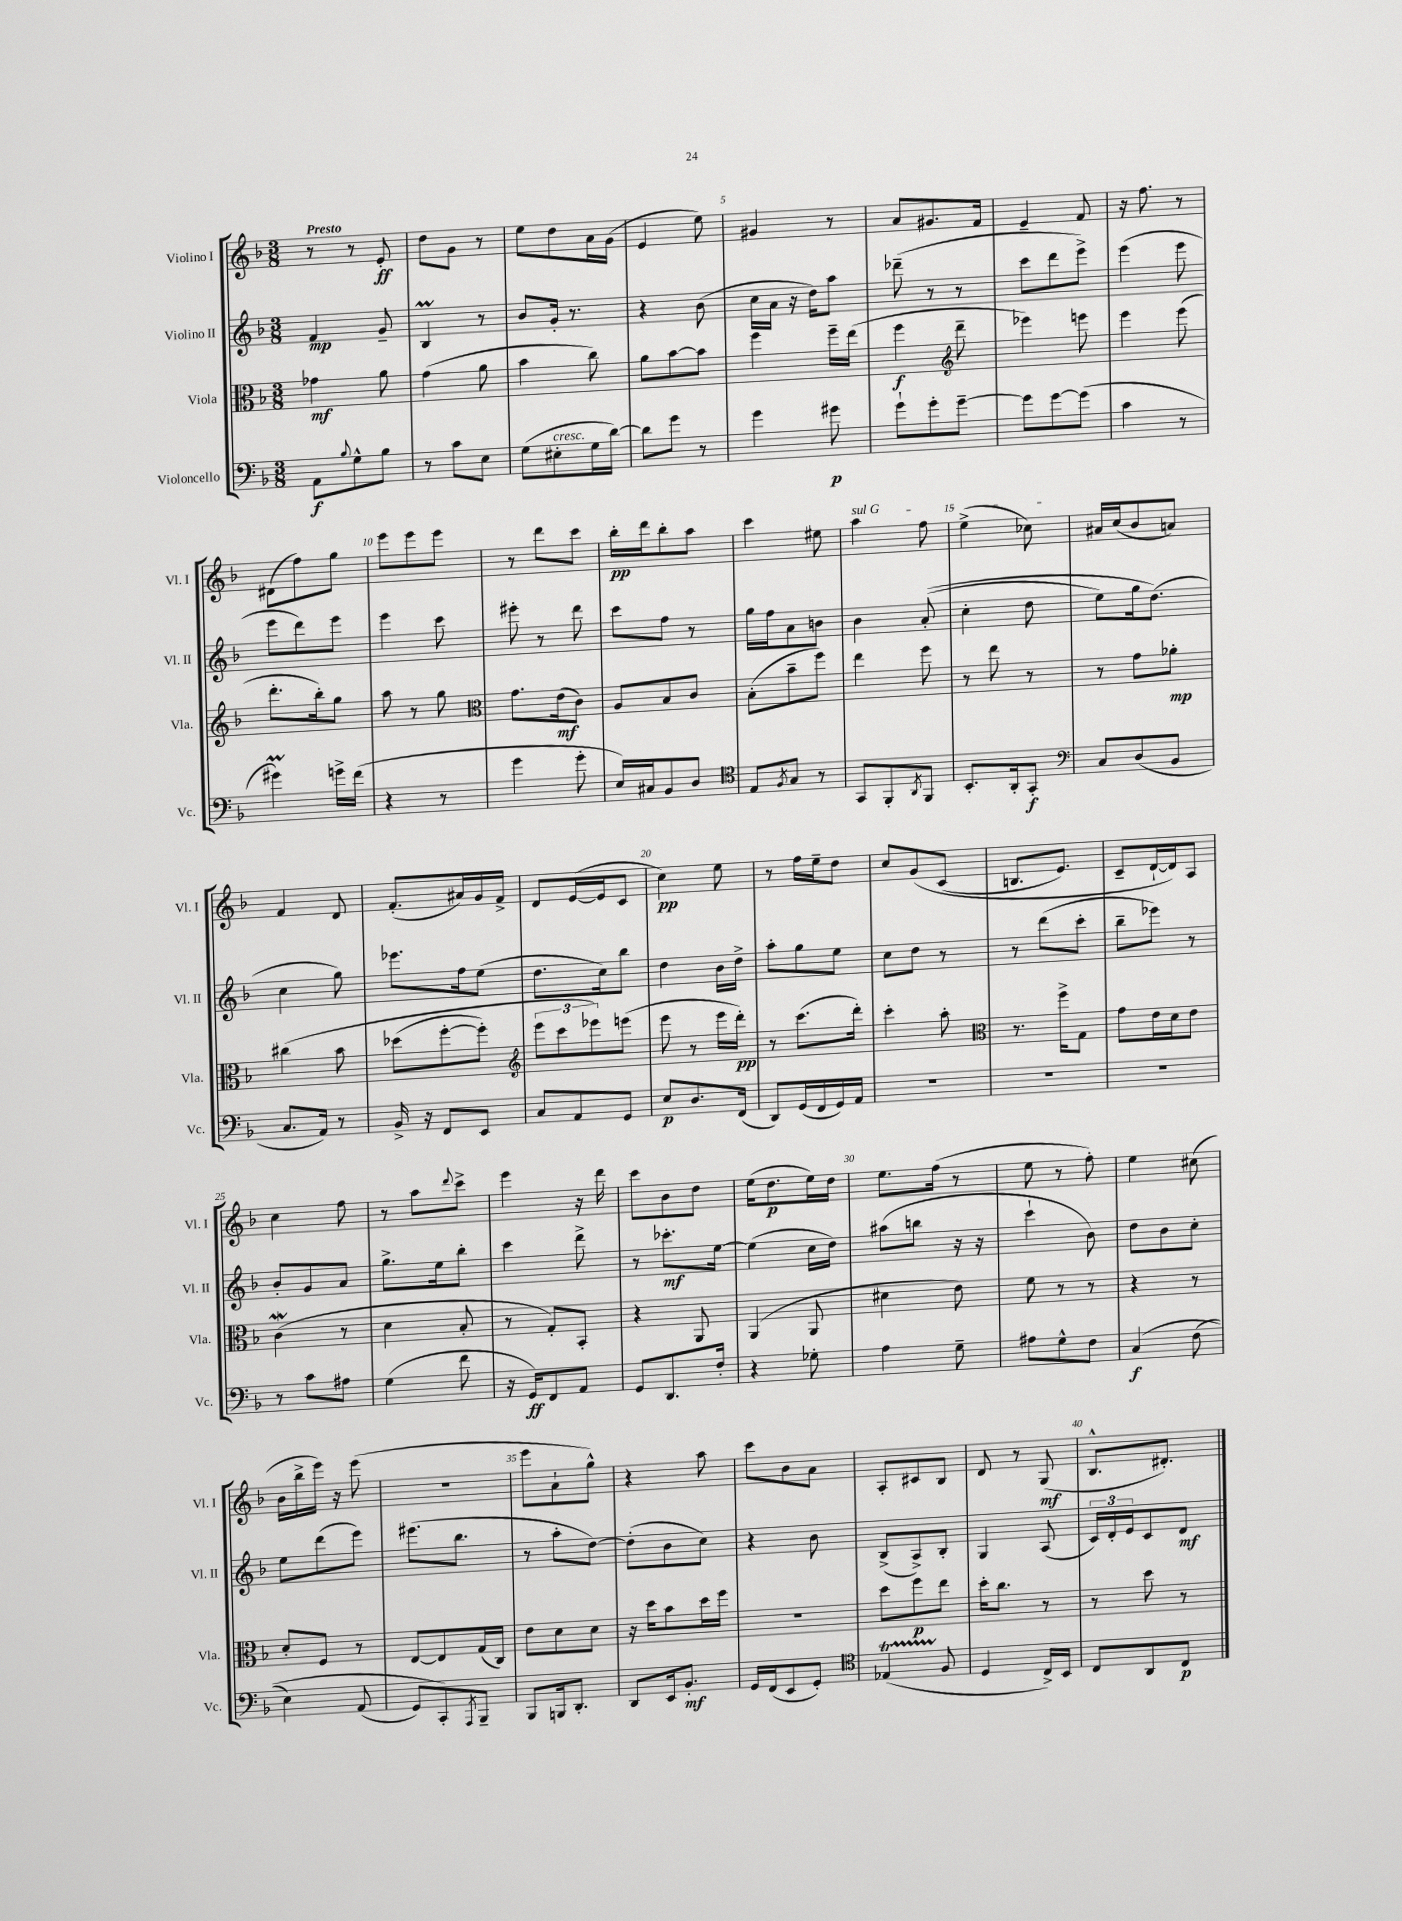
<<
\new StaffGroup <<
\new Staff = "s0" \with { instrumentName = "Violino I" shortInstrumentName = "Vl. I" } {
    \clef treble \key f \major \numericTimeSignature \time 3/8 \tempo "Presto"
    r8 r8 e'8-.\ff |
    d''8 g'8 r8 |
    e''8 d''8 a'16 g'16( |
    e'4 e''8) |
    gis'4 r8 |
    a'8 gis'8. f'16 |
    e'4-- f'8 |
    r16 f''8. r8 |
    dis'8( f''8) g''8 |
    e'''8 e'''8 e'''8 |
    r8 d'''8 c'''8 |
    bes''16-.\pp d'''16 bes''8-. a''8 |
    c'''4 eis''8 |
    \once \override TextSpanner.bound-details.left.text = \markup { \italic "sul G" } a''4\startTextSpan f''8 |
    e''4->( ces''8\stopTextSpan) |
    ais'16 c''16( bes'8 a'8) |
    f'4 d'8 |
    f'8.-.( ais'16) g'16 f'16-> |
    d'8 e'16~( e'16 c'8 |
    c''4\pp) e''8 |
    r8 f''16 e''16-- d''8 |
    c''8 g'8\( c'8( |
    b8. e'8.) |
    c'8-- d'16~-! d'16\) a8 |
    c''4 f''8 |
    r8 a''8 \appoggiatura { d'''8 } c'''8-> |
    e'''4 r16 d'''16 |
    c'''8 bes'8 d''8 |
    e''16( d''8.\p e''16) d''16 |
    e''8. f''16( r8 |
    e''8 r8 f''8-.) |
    e''4 cis''8( |
    bes'16 bes''16-> e'''16) r16 e'''8( |
    R4. |
    e'''8 a'8-! g''8-^) |
    r4 a''8 |
    c'''8 bes'8 a'8 |
    a8-. cis'8 bes8 |
    d'8 r8 g8\mf( |
    bes8.-^ dis'8.-.) \bar "|." |
}
\new Staff = "s1" \with { instrumentName = "Violino II" shortInstrumentName = "Vl. II" } {
    \clef treble \key f \major \numericTimeSignature \time 3/8
    f'4\mp g'8-- |
    bes4\prall r8 |
    bes'8 g'16-. r8. |
    r4 bes'8( |
    c''16 a'16 r16 d''16) a''8 |
    des'''8--( r8 r8 |
    c'''8 d'''8 e'''8->) |
    e'''4( e'''8 |
    e'''8 d'''8) e'''8 |
    e'''4 c'''8 |
    eis'''8-. r8 d'''8 |
    c'''8 f''8 r8 |
    g''16 f''16 a'8 b'8 |
    bes'4 a'8-.(\( |
    c''4-. d''8 |
    e''8) g''16 d''8.(\) |
    c''4 g''8) |
    ees'''8. f''16 e''8( |
    d''8. c''16) bes''8 |
    d''4 bes'16 d''16-> |
    a''8-. g''8 e''8 |
    c''8 d''8 r8 |
    r8 d'''8( c'''8-. |
    bes''8-- ees'''8) r8 |
    bes'8-. g'8 a'8 |
    g''8.-> e''16 bes''8-. |
    c'''4 d'''8-> |
    r8 ces'''8.-.\mf e''16~ |
    e''4( c''16 d''16) |
    ais''8( b''8 r16 r16 |
    c'''4-! bes'8) |
    d''8 bes'8 c''8-. |
    e''8 d'''8( e'''8) |
    eis'''8.( bes''8. |
    r8 a''8-. d''8~) |
    d''8-.( bes'8 c''8) |
    r4 bes'8 |
    bes8->( a8->) bes8-. |
    g4 a8( |
    \tuplet 3/2 { c'16) d'16-. e'16 } c'8 d'8\mf \bar "|." |
}
\new Staff = "s2" \with { instrumentName = "Viola" shortInstrumentName = "Vla." } {
    \clef alto \key f \major \numericTimeSignature \time 3/8
    ges'4\mf a'8 |
    g'4( a'8 |
    bes'4 c''8) |
    a'8 bes'8~ bes'8 |
    f''4 f''16-- e''16( |
    f''4\f \clef treble d'''8-- |
    ees'''4) e'''8 |
    e'''4 e'''8( |
    d'''8.-. bes''16-.) g''8 |
    a''8 r8 g''8 |
    \clef alto g'8. e'16\mf( c'8) |
    a8 bes8 c'8 |
    bes8-.( bes'8-- f''8) |
    e''4 f''8 |
    r8 e''8 r8 |
    r8 g'8 aes'8-.\mp |
    cis''4\( bes'8 |
    des''8( f''8~-. f''8-.) |
    \clef treble \tuplet 3/2 { e'''8 c'''8 ees'''8\) } e'''8( |
    e'''8 r8 e'''16 d'''16-.\pp) |
    r8 c'''8.( d'''16-.) |
    c'''4-. a''8-. |
    \clef alto r8. f''16-> g8 |
    g'8 e'16 d'16 e'8 |
    c'4\mordent( r8 |
    d'4 bes8-. |
    r8 g8-.) bes,8-. |
    r4 a,8 |
    a,4( a,8 |
    dis'4 e'8) |
    f'8 r8 r8 |
    r4 r8 |
    d'8-. f8 r8 |
    e8~ e8 g16( c16) |
    e'8 d'8 d'8 |
    r16 d''16 bes'8 d''16 f''16 |
    R4. |
    d''8 f''8\p e''8 |
    d''16-. c''8. r8 |
    r8 d''8 r8 \bar "|." |
}
\new Staff = "s3" \with { instrumentName = "Violoncello" shortInstrumentName = "Vc." } {
    \clef bass \key f \major \numericTimeSignature \time 3/8
    a,8\f \appoggiatura { bes8 } g8-^ bes8 |
    r8 c'8 e8 |
    g8( eis8-.^\markup { \italic "cresc." } g16 d'16~) |
    d'8 g'8 r8 |
    g'4 gis'8\p |
    g'8-! g'8-. g'8~-- |
    g'8 g'8~ g'8( |
    c'4 r8 |
    gis'4\prall) g'16-> f'16( |
    r4 r8 |
    g'4 g'8-. |
    e16) cis16 bes,8 d8 |
    \clef tenor e8 \acciaccatura { f8 } g8 r8 |
    g,8 f,8-. \acciaccatura { a,8 } f,8 |
    bes,8.-. a,16-. g,8-.\f |
    \clef bass c8 d8( bes,8 |
    c8. a,16) r8 |
    bes,16-> r16 f,8 e,8 |
    c8 a,8 g,8 |
    e8\p d8. f,16( |
    d,8) g,16( f,16 g,16) a,16 |
    R4. |
    R4. |
    R4. |
    r8 c'8 ais8 |
    g4( f'8 |
    r16 g,16\ff) f,8 a,8 |
    g,8 d,8. f16-. |
    r4 ges8-. |
    a4 g8-- |
    ais8 g8-^ f8 |
    c4\f( f8\( |
    e4) a,8( |
    g,8) c,8-.\) \acciaccatura { a,,8 } bes,,8-- |
    bes,,8 b,,16 d,8.-. |
    d,8 e,16 bes,8.-.\mf |
    g,16 f,16( e,8 g,8-.) |
    \clef tenor ees4\startTrillSpan( f8\stopTrillSpan |
    d4 c16->) bes,16 |
    c8 a,8 c8\p \bar "|." |
}
>>
>>
\layout { \context { \Score \override BarNumber.break-visibility = ##(#f #t #t) barNumberVisibility = #(every-nth-bar-number-visible 5) } }
